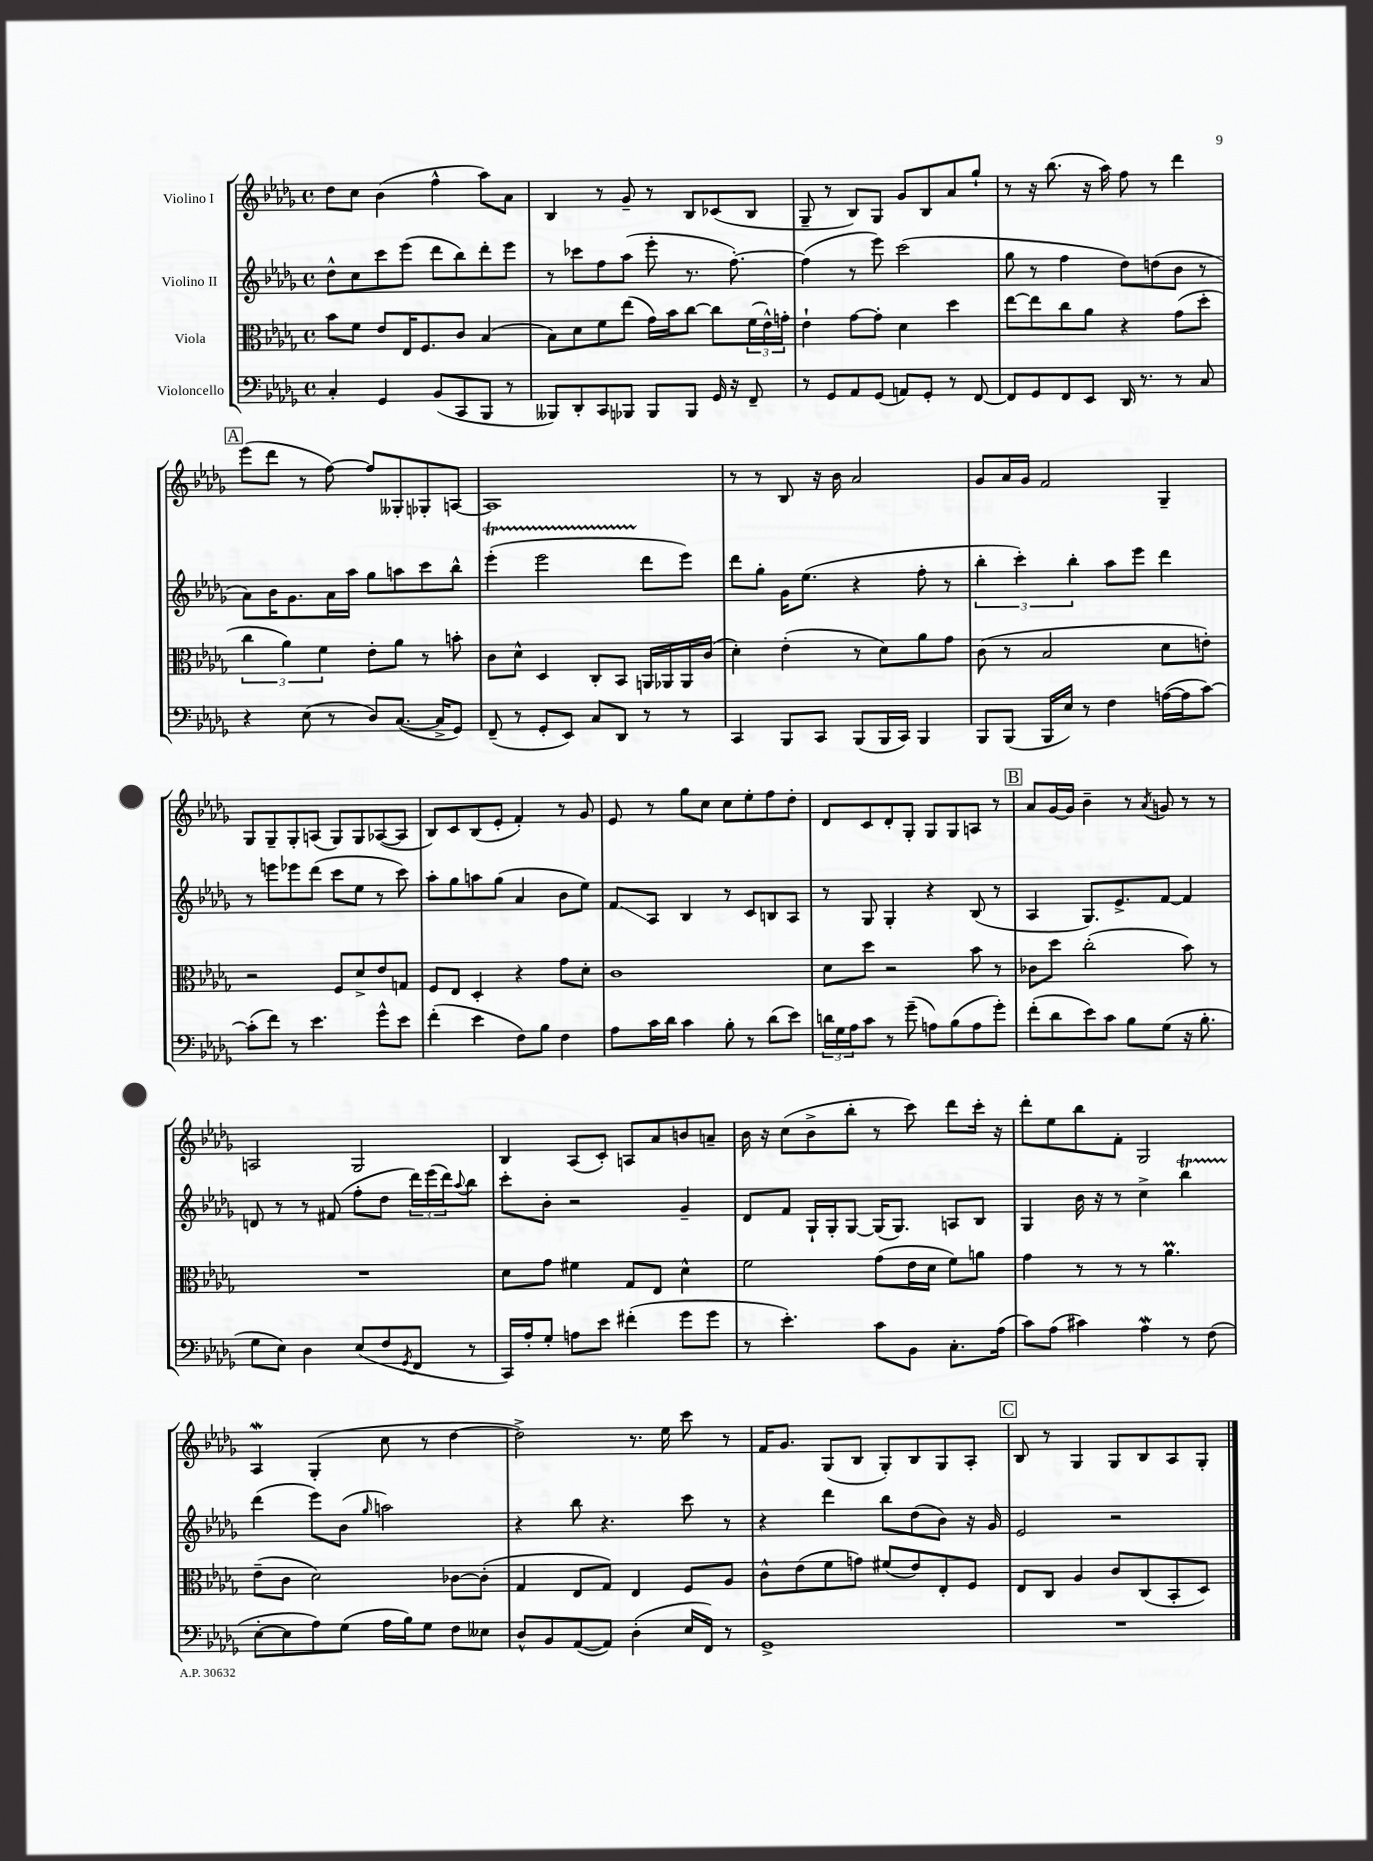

**kern	**kern	**kern	**kern
*staff4	*staff3	*staff2	*staff1
*clefF4	*clefC3	*clefG2	*clefG2
*k[b-e-a-d-g-]	*k[b-e-a-d-g-]	*k[b-e-a-d-g-]	*k[b-e-a-d-g-]
*M4/4	*M4/4	*M4/4	*M4/4
*met(c)	*met(c)	*met(c)	*met(c)
4C'	8b-	8dd-^^	8dd-
.	8f	8cc	8cc
4GG-	8e-	8ccc	(4b-
.	16E-	(8eee-	.
.	8.F	.	.
(8BB-	.	8ddd-	4ff^^
8CC	8c	8bb-)	.
8BBB-	(4B-	8ddd-'	8aa-)
8r	.	8eee-	8a-
=	=	=	=
8BBB--)	8B-)	8r	4B-
8DD-'	8d-	8ccc-	.
8CC	8f	8ff	8r
8BBB-	(8ee-	(8aa-	8g-~
8BBB-	16g-)	8eee-'	8r
.	16b-	.	.
8BBB-	[8cc	8.r	8B-
16GG-	8cc]	.	(8c-
16r	.	[8.ff')	.
8FF~	(24f	.	8B-
.	24e-^^)	.	.
.	24g'	.	.
=	=	=	=
8r	4e-`	(4ff]	8G-~
8GG-	.	.	8r
8AA-	[8g-	8r	8B-)
(8GG-	8g-']	8eee-)	8G-
8AA)	4d-	(2ccc	8g-
8GG-'	.	.	8B-
8r	4dd-	.	8a-
[8FF	.	.	8gg-`
=	=	=	=
8FF]	[8ee-	8gg-	8r
8GG-	8ee-]	8r	16r
.	.	.	(8.bb-
8FF	8cc	4ff	.
8EE-	8a-	.	16r
.	.	.	16aa-)
16DD-	4r	8dd-)	8ff
8.r	.	.	.
.	.	(8dd	8r
8r	(8g-	8b-	4ddd-
8C	8dd-'	8r	.
=	=	=	=
4r	6cc	8a-)	(8eee-
.	.	16b-	8ddd-
.	6a-)	.	.
.	.	8.g-	.
(8E-	.	.	8r
.	6f	.	.
8r	.	16a-	[8ff)
.	.	16aa-	.
8D-)	8e-'	8gg-	8ff]
([8.C	8a-	8aa	8G--'
.	8r	8ccc	8G-'
16C^]	.	.	.
8GG-)	8b'	8bb-^^	[8A
=	=	=	=
(8FF~	8c	(4eee-'	1A]
8r	8d-^^	.	.
8GG-'	4D-	2eee-	.
8EE-)	.	.	.
8C	8C'	.	.
8DD-	8BB-	.	.
8r	16AA	8ddd-	.
.	16AA-	.	.
8r	16AA-	8eee-)	.
.	(16c	.	.
=	=	=	=
4CC	4d-')	8ddd-	8r
.	.	8gg-'	8r
8BBB-	(4e-'	16g-	8B-
.	.	(8.ee-	.
8CC	.	.	16r
.	.	.	16b-
(8BBB-	8r	4r	2a-
16BBB-	8d-)	.	.
16CC)	.	.	.
4BBB-	8a-	8ff'	.
.	8g-	8r	.
=	=	=	=
8BBB-	(8c	6bb-'	8g-
(8BBB-	8r	.	16a-
.	.	6ccc')	.
.	.	.	16g-
16BBB-	2B-	.	2f
16E-)	.	.	.
.	.	6bb-'	.
8r	.	.	.
4F	.	8aa-	.
.	.	8eee-	.
([16A	8d-	4ddd-	4G-~
16A]	.	.	.
[8c)	8e')	.	.
=	=	=	=
(8c']	2r	8r	8G-
8f)	.	8eee	8G-~
8r	.	8eee-	8G-'
4.e-	.	(8ddd-	(8A
.	8F	8ccc	8G-)
.	8d-^	8ee-	8G-
8g-^^	8e-	8r	([8A-
8e-	8G	8ccc)	8A-]
=	=	=	=
(4f'	8F	8aa-'	8B-)
.	8E-	8gg-	8c
4e-	4D-'	8aa	(8B-
.	.	(8gg-	8e-'
8F)	4r	4a-	4f')
8B-	.	.	.
4F	8g-	8b-	8r
.	8d-'	8ee-)	8g-
=	=	=	=
8A-	1c	8f	8e-
16c	.	8A-	8r
16d-	.	.	.
4c	.	4B-	8gg-
.	.	.	8cc
8B-'	.	8r	8cc
8r	.	8c	8ee-'
(8d-	.	8B	8ff
8e-)	.	8A-	8dd-'
=	=	=	=
24d	8d-	8r	8d-
24G-	.	.	.
24A-	.	.	.
8c	8dd-	8G-	8c
8r	2r	4G-'	8d-'
(8g-~	.	.	8G-'
8A)	.	4r	8G-
(8B-	.	.	8G-
8A	8b-	(8B-	8A
8g-')	8r	8r	8r
=	=	=	=
(8f'	8c-	4A-	8a-
8d-	8dd-	.	[16g-
.	.	.	16g-]
8e-)	(2cc'	8.G-)	4b-~
8c	.	.	.
.	.	8.e-^	.
8B-	.	.	8r
.	.	.	8qa-
(8G-	.	[8f	8g
16r	8b-)	4f]	8r
8.B-'	.	.	.
.	8r	.	8r
=	=	=	=
8G-	1r	8d	2A
8E-)	.	8r	.
4D-	.	8r	.
.	.	(8f#	.
(8E-	.	8ff'	2G-
8F	.	8dd-	.
8qGG-	.	.	.
8FF	.	24ddd-)	.
.	.	(24eee-	.
.	.	24ddd-)	.
.	.	8qqaa-	.
8r	.	8bb-	.
=	=	=	=
16CC)	8d-	8ccc'	4B-
16A-'	.	.	.
8G-'	8g-	8b-'	.
8A	4f#	2r	(8A-
8e-	.	.	8c')
(4f#'	8G-	.	8A
.	8E-	.	8a-
8g-	4d-^^	4g-~	8b
8g-	.	.	8a~
=	=	=	=
8r	2f	8d-	16b-
.	.	.	16r
4.e-')	.	8f	(8cc
.	.	16G-`	8b-^
.	.	16G-'	.
.	.	[8G-	8bb-'
8c	(8g-	(16G-]	8r
.	.	8.G-)	.
8BB-	16e-	.	8ccc)
.	16d-	.	.
8.C'	8f)	8A	8ddd-
.	8a	8B-	16ccc'
(16A-	.	.	16r
=	=	=	=
8c)	4g-	4G-	8ddd-'
(8A-	.	.	8ee-
4c#)	8r	16b-	8bb-
.	.	16r	.
.	8r	8r	8f'
4A-	8r	4cc^	2G-
.	4.a-	.	.
8r	.	4bb-	.
(8F	.	.	.
=	=	=	=
[8E-'	(8e-~	(4ddd-	4A-
8E-]	8c	.	.
8A-)	2d-)	8eee-)	(4G-'
(8G-	.	(8b-	.
.	.	16qqgg-	.
16A-	.	2aa)	8cc
16B-)	.	.	.
8G-	.	.	8r
8F	[8c-	.	[4dd-
8E--	(8c-']	.	.
=	=	=	=
8D-^^	4G-	4r	2dd-^])
8BB-	.	.	.
([8AA-	8E-	8bb-	.
8AA-])	8G-)	4.r	.
(4D-'	4E-	.	8.r
.	.	.	16ee-
16E-	8F	8ccc	8ccc
16FF)	.	.	.
8r	8A-	8r	8r
=	=	=	=
1GG-^	8c^^	4r	16f
.	.	.	8.g-
.	(8e-	.	.
.	8f	4ddd-	(8G-
.	8g)	.	8B-
.	(8f#	8bb-	8G-')
.	8e-)	(8dd-	8B-
.	8E-'	8b-)	8G-
.	8F	16r	8A-'
.	.	16g-	.
=	=	=	=
1r	8E-	2e-	8B-
.	8C	.	8r
.	4A-	.	4G-
.	8c	2r	8G-
.	(8C	.	8B-
.	8BB-'	.	8A-
.	8D-)	.	8G-'
==	==	==	==
*-	*-	*-	*-
